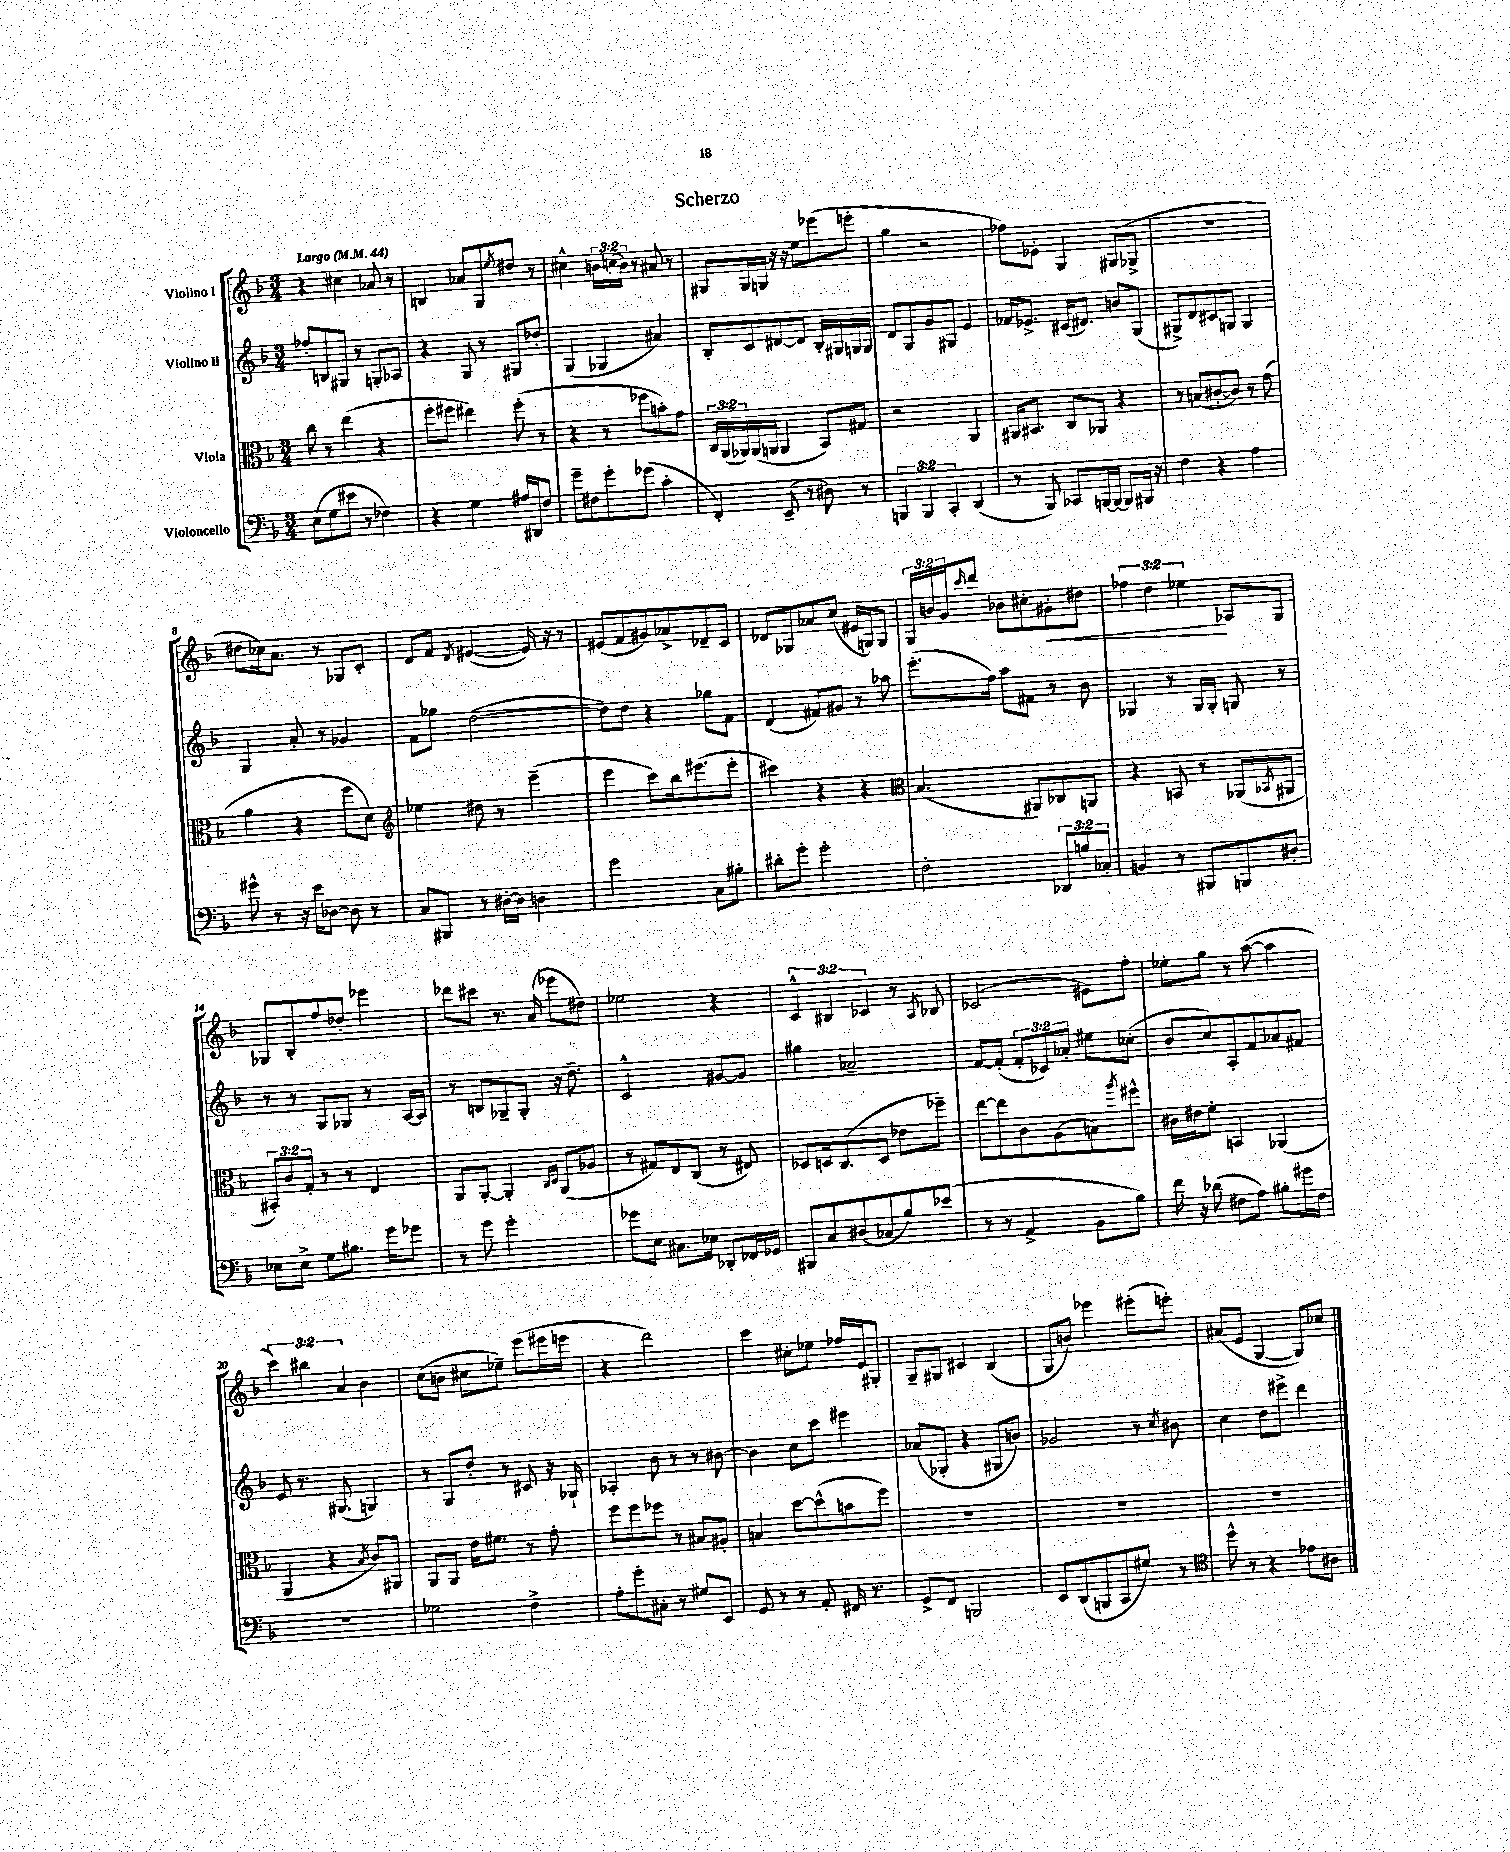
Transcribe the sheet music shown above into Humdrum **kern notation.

**kern	**kern	**kern	**kern	**dynam
*part4	*part3	*part2	*part1	*part1
*staff4	*staff3	*staff2	*staff1	*staff1
*I"Violoncello	*I"Viola	*I"Violino II	*I"Violino I	*
*clefF4	*clefC3	*clefG2	*clefG2	*
*k[b-]	*k[b-]	*k[b-]	*k[b-]	*
*M3/4	*M3/4	*M3/4	*M3/4	*
*MM44	*MM44	*MM44	*MM44	*
=1	=1	=1	=1	=1
!	!	!	!LO:TX:a:B:t=Largo	!
(8E\L	8cc\	8ff-X'/L	4r	.
8G\	8r	8Bn/	.	.
8e#X\J	(4ee\	8G#X/J	4cc#X\	.
8r	.	8r	.	.
4F-X\)	4r	8Gn'/L	8a-X/	.
.	.	8A-X/J	8r	.
=2	=2	=2	=2	=2
4r	8ff'\L	4r	4Bn/	.
.	8ff#X\J	.	.	.
4G\	4ee#X\)	8G/	8a-X/L	.
.	.	8r	8G/	.
.	.	.	8qee/	.
16A#X/LL	(8ff#'\	8G#X/L	8dd#X/J	.
16DD#X/J	.	.	.	.
8F/J	8r	8dd-X'/J	8r	.
=3	=3	=3	=3	=3
8g~\L	4r	(4G/	4cc#X^^\	.
8F#X\	.	.	.	.
8g'\	8r	4G-X/	24bn\LL	.
.	.	.	(24ccn\	.
.	.	.	24b\JJ)	.
(8g-X\J	8ff-X\L	.	8r	.
4c'\	8bn'\)	4a#X/)	8a#X/	.
.	8g\J	.	8r	.
=4	=4	=4	=4	=4
4FF'/)	24C/LL	8B-'/L	8G#X/L	.
.	(24AA/	.	.	.
.	24AA-X/)	.	.	.
.	(16AA-/	8c/	16G#/L	.
.	16AAn/JJ	.	16Gn/JJ	.
(8EE~/	4AA/	[8d#X/	16r	.
.	.	.	16r	.
8r	.	8d#/J]	8ee\L	.
8D#X\)	8BB-/L)	16B-'/LL	(8eee-X\	.
.	.	16G#X/	.	.
8r	8G#X/J	16Gn/	8eeen'\J	.
.	.	16G/JJ	.	.
=5	=5	=5	=5	=5
6BBBn/	2r	8d/L	4gg\	.
.	.	8G/	.	.
6BBB/	.	.	.	.
.	.	8g/	2r	.
6CC'/	.	.	.	.
.	.	8G#X/J	.	.
(4DD/	4AA/	4e/	.	.
=6	=6	=6	=6	=6
8r	16AA#X/KL	16f-X/KL	8ff-X\L)	.
.	8.BB#X/J	8.e-X^/J	.	.
8BBB-/)	.	.	8e-X'\J	.
8CC-X/L	8C/L	(16c#X/KL	4G/	.
.	.	8.d#X/J)	.	.
[16BBBn/L	8AA-X/J	.	.	.
16BBB/JJ_	.	.	.	.
8BBB/L]	4r	8bn/L	(8G#X/L	.
16BBB#X/Jk	.	(8G/J	8G-X^/J	.
16r	.	.	.	.
=7	=7	=7	=7	=7
4F\	8r	8G#X^/L)	2.r	.
.	(8Bn/L	8d/	.	.
4r	[8c#X'/	8c#X/	.	.
.	8c#/J])	8Gn/J	.	.
4A\	8r	4G/	.	.
.	(8g\	.	.	.
!!LO:LB:g=z
=8	=8	=8	=8	=8
8g#X^^\	4a\	4G/	8dd#X\L	.
8r	.	.	16cc-X\k)	.
.	.	.	8.a\J	.
16r	4r	8a'/	.	.
16e\KL	.	.	.	.
[8D-X\J	.	8r	8r	.
8D-\]	8ff\L	4g-X/	8G-X/L	.
8r	8d\J)	.	8c'/J	.
=9	=9	=9	=9	=9
*	*clefG2	*	*	*
8C/L	4ee-X\	8f\L	8d/L	.
8BBB#X/J	.	8gg-X\J	8f/J	.
.	.	.	8qd/	.
8r	8dd#X\	([2dd\	([4e#X/	.
[16D#X'\LL	8r	.	.	.
16D#\JJ]	.	.	.	.
4Dn\	(4eee~\	.	16e#/])	.
.	.	.	16r	.
.	.	.	8r	.
=10	=10	=10	=10	=10
2g\	4eee\	8dd\L])	(8e#X/L	.
.	.	8dd\J	8f/	.
.	8ccc\L)	4r	8g#X/)	.
.	16bb-\k	.	8a-X^/	.
.	(8.eee#X\	.	.	.
8C\L	.	8gg-X\L	8d-X~/	.
8B#X'\J	8eee#'\J	8f\J	8c/J	.
=11	=11	=11	=11	=11
8d#X'\L	4ccc#X\)	(4d/	8d-X/L	.
8g'\J	.	.	8G-X/	.
2g'\	4r	8f#X/L)	8a-X/	.
.	.	8g#X/J	(8cc/J	.
.	4r	8r	16e#X/LL	.
.	.	.	16Gn/J)	.
.	.	8aa-X\	8G/J	.
=12	=12	=12	=12	=12
*	*clefC3	*	*	*
2F'\	(4.B-/	(8.eee'\L	24G/LL	.
.	.	.	24bn/	.
.	.	.	24g/J	.
.	.	.	16qqccc/	.
.	.	.	8ddd/J	.
.	.	16ff\Jk)	.	.
.	.	8aa\L	8b-X\L	.
.	8AA#X/L)	8f#X\J	8cc#X'\	.
!	!	!	!	!LO:HP:b
12DD-X/L	8C-X/	8r	8g#X'\	<
12Bn/	.	.	.	.
.	8AAn/J	8b-\	8dd#X\J	.
12C-X'/J	.	.	.	.
=13	=13	=13	=13	=13
4BBn/	4r	4G-X/	6ff-X\	.
.	.	.	6dd\	.
8r	8BBn/	8r	.	.
.	.	.	6ee-X\	.
8BBB#X/L	8r	16G-/LL	.	.
.	.	16G-'/JJ	.	.
8BBBn/	(8AA-X/L	8Gn/	8A-X/L	[
.	8qBB-X/	.	.	.
8D#X'/J	8AA#X/J	8r	8G/J	.
!!LO:LB:g=z
=14	=14	=14	=14	=14
8E-X\L	12BB#X'/L)	8r	8G-X/L	.
.	12c/	.	.	.
8E-^\J	.	8r	8B-'/	.
.	12G'/J	.	.	.
8G\L	8r	8G/L	8ff/	.
8.B#X\J	8r	8G-X/J	8dd-X'/J	.
.	4E/	8r	4eee-X\	.
16g\KL	.	.	.	.
8g-X\J	.	[16A/LL	.	.
.	.	16A/JJ]	.	.
=15	=15	=15	=15	=15
8r	8AA/L	8r	8ddd-X\L	.
8g\	[8AA'/J	8Bn/L	8ccc#X\J	.
2g'\	4AA'/]	8G-X~/	8.r	.
.	.	8G-'/J	.	.
.	.	.	(16a/	.
.	16qqC/LL	.	.	.
.	16qqD/JJ	.	.	.
.	(8AA/L	16r	8eee-X\L	.
.	.	8.dd~\	.	.
.	8A-X/J	.	8dd#X\J)	.
=16	=16	=16	=16	=16
8g-X\L	8r	2c^^/	2ee-X\	.
8E\J	8G#X/L)	.	.	.
8.C#X\L	8E/	.	.	.
.	(8C/J	.	.	.
16E-X\Jk	.	.	.	.
8DD-X'/L	8r	[8g#X/L	4r	.
16FF-X/L	8E#X/)	8g#/J]	.	.
16GG-X/JJ	.	.	.	.
=17	=17	=17	=17	=17
8BBB#X/L	8D-X/L	4gg#X\	6c^^/	.
8C/	16Dn/k	.	.	.
.	.	.	6B#X/	.
.	(8.C/	.	.	.
(8D#X/	.	2a-X~/	.	.
.	.	.	6c-X/	.
8C-X/	8D/J	.	.	.
8B-/)	8e-X\L	.	8r	.
.	.	.	8qA/	.
(8e-X/J	8ff-X~\J)	.	8B-X/	.
=18	=18	=18	=18	=18
8r	[8ee\L	[8f/L	(2c-X/	.
8r	8ee\]	(8f'/J]	.	.
4AA^/	8c\	12f'/L	.	.
.	.	12c-X/)	.	.
.	(8A\	.	.	.
.	.	12a-X'/J	.	.
8BB-\L	8Bn\)	8ee#X\L	8e#X\L)	.
.	8qaa/	.	.	.
8B-\J)	8ff#X^^\J	(8cc-X'\J	8ff'\J	.
=19	=19	=19	=19	=19
16f\	16c#X\LL	8b-/L	8ee-X'\L	.
16r	16e#X\J	.	.	.
(8d-X\	8f'\J	8cc/)	8gg\J	.
8F#X\L	4BBn/	8A'/	8r	.
8A\J)	.	8f/	([8aa\	.
8B#X'\L	(4AA-X/	8a-X/	4aa\]	.
16g#X\L	.	8f#X/J	.	.
16F#\JJ	.	.	.	.
!!LO:LB:g=z
=20	=20	=20	=20	=20
2.r	4AA/	8e/	6ccc\)	.
.	.	8.r	.	.
.	.	.	6bb#X\	.
.	4r	.	.	.
.	.	(8.G#X/	.	.
.	.	.	6a/	.
.	8qB-/	.	.	.
.	8c/L)	4Gn/)	4b-\	.
.	8AA#X/J	.	.	.
=21	=21	=21	=21	=21
2G-X\	8AA/L	8r	(8cc\L	.
.	8AA/J	8G/L	8bn\J	.
.	16e\KL	8dd'/J	8cc#X\L	.
.	8.f#X\J	.	.	.
.	.	8r	8ee-X~\J)	.
4F^\	8r	8c#X/	(8eee\L	.
.	8g'\	16r	16eee#X\L	.
.	.	16G-X`/	16eeen\JJ	.
=22	=22	=22	=22	=22
8A'\L	8ff\L	4A-X'/	4r	.
8g'\	8ff\	.	.	.
8C#X'\J	8ff-X\J	8b-\	2ddd\)	.
8r	8r	8r	.	.
8G#X/L	8B#X/L	8r	.	.
8EE/J	8A#X'/J	[8b#X\	.	.
=23	=23	=23	=23	=23
8GG/	4Bn/	4b#\]	4ccc\	.
8r	.	.	.	.
8r	[8dd\L	8cc\L	8cc#X'\L	.
8AA'/	(8dd^^\]	8ccc\J	8ee-X\J	.
16FF#X/	8bn\	4eee#X\	16ff-X/LL	.
8.r	.	.	16e/J	.
.	8ff\J)	.	8G#X'/J	.
=24	=24	=24	=24	=24
8GG^/L	2.r	(8a-X/L	8G~/L	.
8FF/J	.	8G-X'/J	8G#X/J	.
2BBBn/	.	4r	4c#X/	.
.	.	8G#X/L	(4B-/	.
.	.	8bn/J)	.	.
=25	=25	=25	=25	=25
8EE/L	2.r	2g-X/	8G/L	.
(8DD/	.	.	8bn/J)	.
8BBBn/	.	.	4eee-X\	.
8CC/	.	.	.	.
8G#X/J)	.	8r	(8eee#X'\L	.
.	.	8qcc/	.	.
8r	.	8b#X\	8eeen'\J)	.
=26	=26	=26	=26	=26
*clefC4	*	*	*	*
8dd^^\	2.r	4cc\	(8a#X/L	.
8r	.	.	8e/J	.
4r	.	8dd\L	[4G/	.
.	.	8eee#X^\J	.	.
8e-X\L	.	4ddd\	8G/L])	.
8A#X\J	.	.	8cc-X/J	.
==	==	==	==	==
*-	*-	*-	*-	*-
